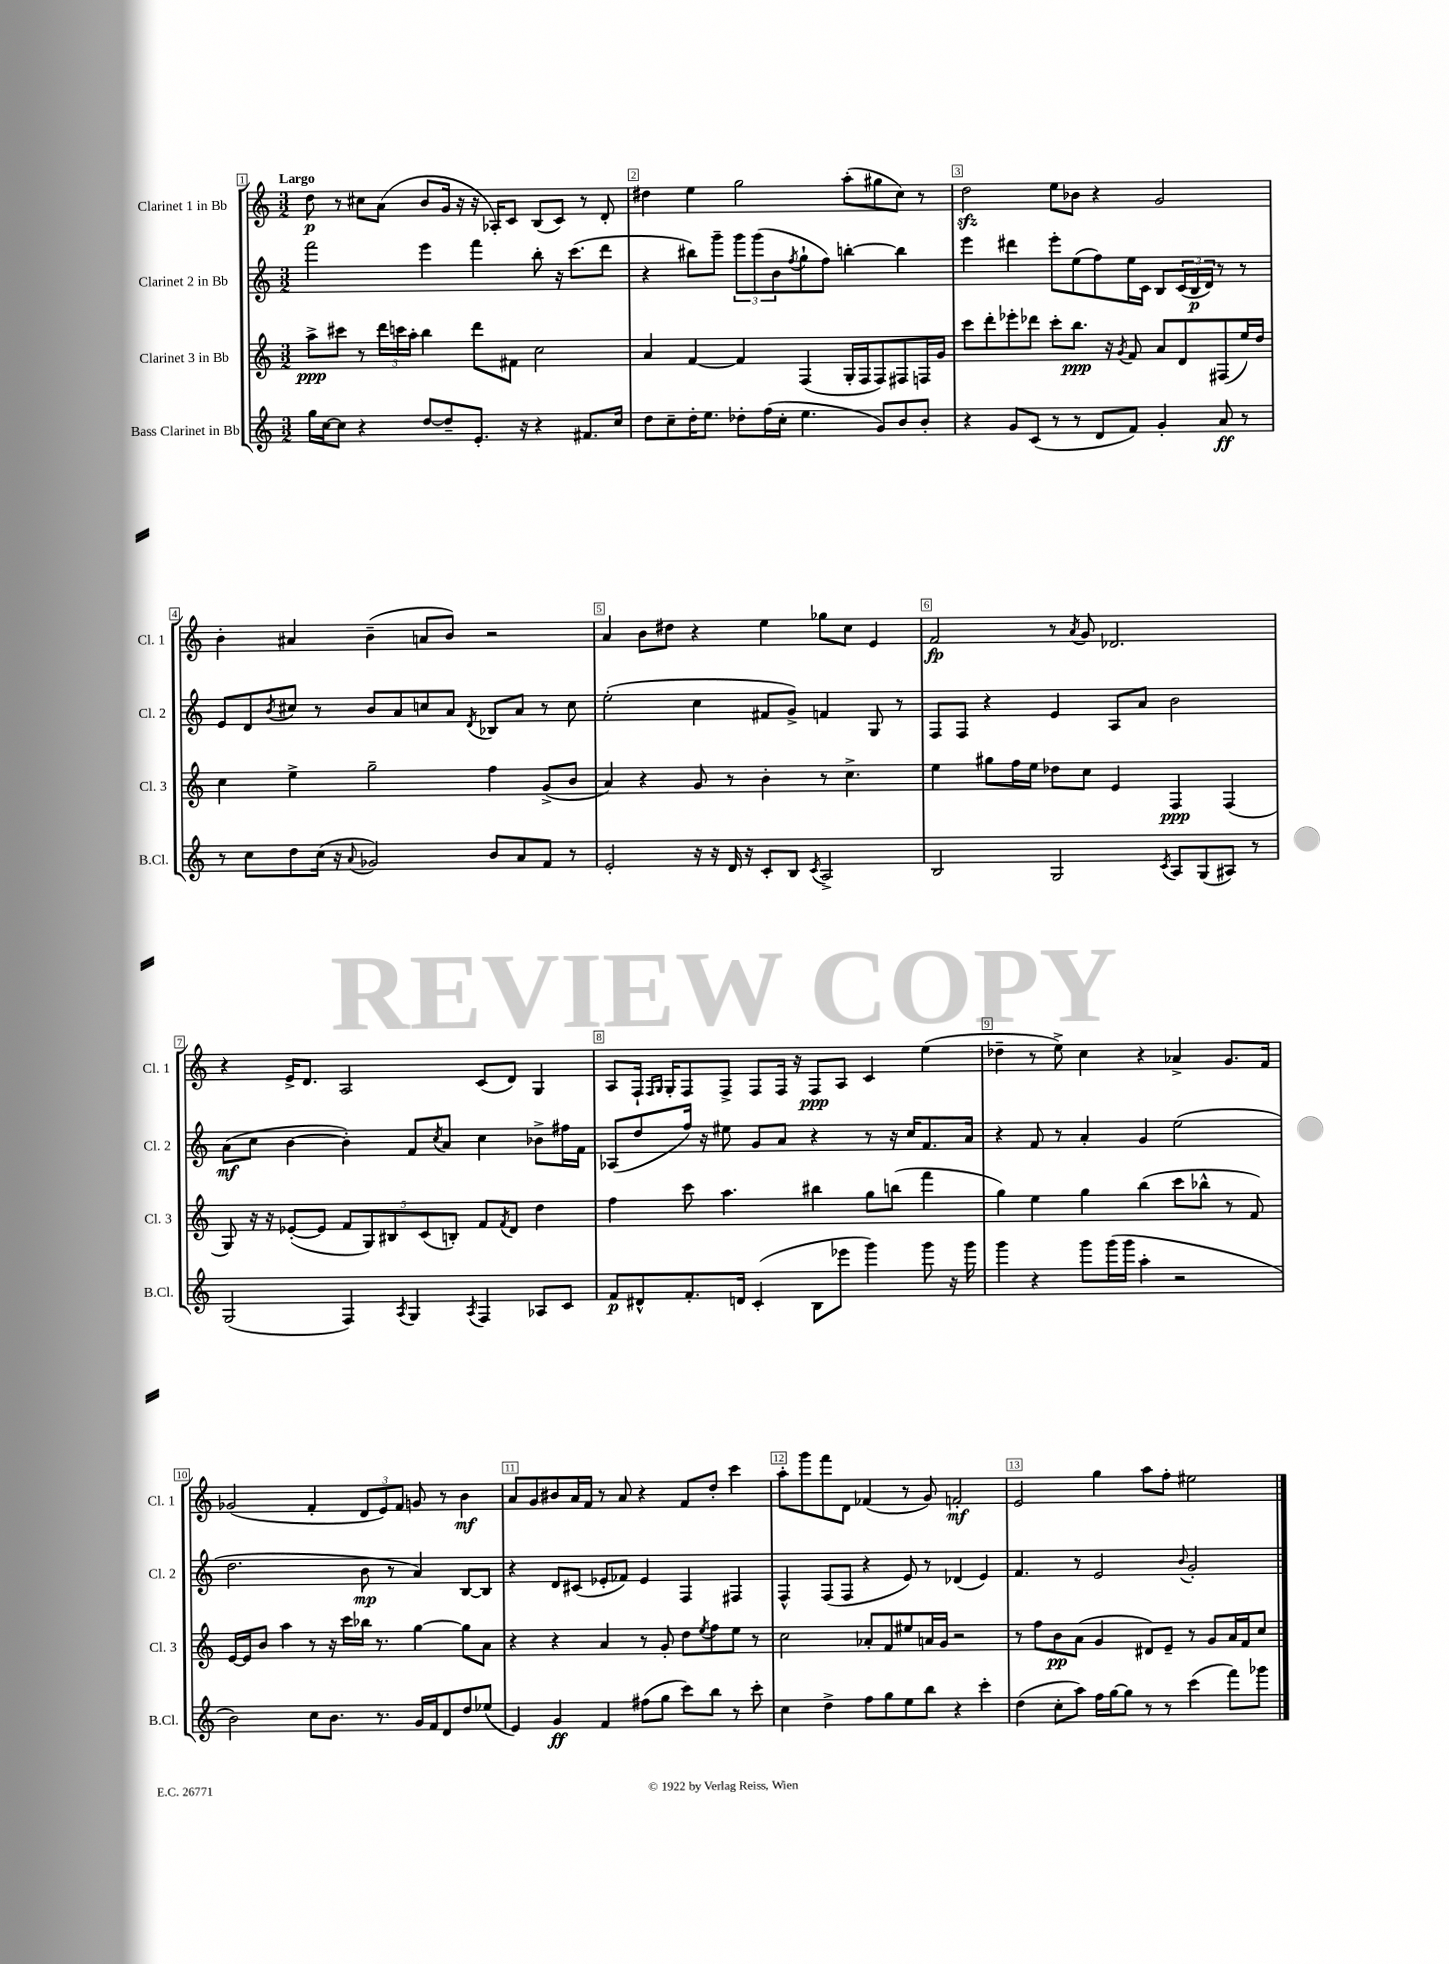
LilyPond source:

<<
\new StaffGroup <<
\new Staff = "s0" \with { instrumentName = "Clarinet 1 in Bb" shortInstrumentName = "Cl. 1" } {
    \clef treble \key c \major \numericTimeSignature \time 3/2 \tempo "Largo"
    d''8\p r8 cis''8 a'8( b'8 g'16 r16 r16 aes16-.) c'8 b8( c'8) r8 d'8-. |
    dis''4 e''4 g''2 a''8-.( gis''8 c''8) r8 |
    d''2\sfz e''8 bes'8 r4 g'2 |
    b'4-. ais'4 b'4--( a'8 b'8) r2 |
    a'4 b'8 dis''8 r4 e''4 ges''8 c''8 e'4 |
    f'2\fp r8 \acciaccatura { a'8 } g'8 des'2. |
    r4 e'16-> d'8. a2 c'8( d'8) g4 |
    a8 f16-! \grace { f16 g16 } g16-. f8 f8-> f8 f16 r16 f8\ppp a8 c'4 e''4( |
    des''4-- r8 e''8->) c''4 r4 aes'4-> g'8. f'16 |
    ges'2( f'4-. \tuplet 3/2 { d'8 e'8) f'8 } g'8 r8 b'4\mf |
    a'8 g'8 bis'8 a'16 f'16 r8 a'8 r4 f'8 d''8-. c'''4 |
    a''8-. g'''8 f'''8 d'8 fes'4( r8 g'8) f'2-.\mf |
    e'2 g''4 a''8 f''8-. eis''2 \bar "|." |
}
\new Staff = "s1" \with { instrumentName = "Clarinet 2 in Bb" shortInstrumentName = "Cl. 2" } {
    \clef treble \key c \major \numericTimeSignature \time 3/2
    f'''2 e'''4 f'''4 b''8-. r16 c'''8.( d'''8 |
    r4 bis''8) g'''8-- \tuplet 3/2 { g'''8 g'''8( b'8 } \acciaccatura { f''8 } g''8-! f''8) b''4~-. b''4 |
    e'''4 dis'''4 e'''8-. e''8( f''8) e''16 c'16 b8 \tuplet 3/2 { c'16( b16\p d'16) } r8 r8 |
    e'8 d'8 \acciaccatura { b'8 } cis''8 r8 b'8 a'8 c''8 a'8 \acciaccatura { d'8 } bes8 a'8 r8 c''8 |
    e''2-.( c''4 fis'8 g'8->) f'4 g8 r8 |
    f8 f8 r4 e'4 a8 a'8 b'2 |
    a'8\mf( c''8 b'4~ b'4-.) f'8 \acciaccatura { c''8 } a'8 c''4 bes'8-> fis''16 f'16 |
    aes8( d''8 f''16) r16 eis''8 g'8 a'8 r4 r8 r16 c''16 f'8. a'16 |
    r4 f'8 r8 a'4-. g'4 e''2( |
    d''2. b'8\mp r8 a'4) b8~ b8 |
    r4 d'8 cis'8( ees'8-. fes'8) ees'4 f4 fis4 |
    f4-^ f8( f8 r4 e'8) r8 des'4( e'4) |
    f'4. r8 e'2 \appoggiatura { b'8 } g'2-. \bar "|." |
}
\new Staff = "s2" \with { instrumentName = "Clarinet 3 in Bb" shortInstrumentName = "Cl. 3" } {
    \clef treble \key c \major \numericTimeSignature \time 3/2
    a''8->\ppp cis'''8 r8 \tuplet 3/2 { d'''16 c'''16 a''16-. } b''4 d'''8 fis'8 c''2 |
    a'4 f'4~ f'4 f4( g16-. f16 f8) fis8 f16 g'16 |
    c'''8 d'''8-. ees'''8-. des'''8 c'''8-. b''8.\ppp r16 \acciaccatura { g'8 } f'8 a'8 d'8 fis8( e''16) d''16 |
    c''4 e''4-> g''2-- f''4 g'8->( b'8 |
    a'4) r4 g'8 r8 b'4-. r8 c''4.-> |
    e''4 gis''8 f''16 e''16 des''8 c''8 e'4 f4\ppp f4( |
    g8) r16 r16 ees'8~-.( ees'8 \tuplet 5/4 { f'8 g8) bis8 c'8( b8-.) } f'8 \acciaccatura { f'8 } d'8 d''4 |
    f''4 c'''8 a''4. bis''4 g''8 b''8( f'''4 |
    g''4) e''4 g''4 b''4( c'''8 bes''8-^ r8 f'8) |
    e'16~ e'16 b'8 a''4 r8 r16 c'''16 bes''16 r8. g''4~ g''8 a'8 |
    r4 r4 a'4 r8 g'8-. d''8 \acciaccatura { e''8 } f''8 e''8 r8 |
    c''2 aes'8-. f'8 eis''8 a'16 g'16 r2 |
    r8 f''8 b'8\pp a'8( g'4 dis'8) e'8-- r8 g'8 a'16 f'16 c''8 \bar "|." |
}
\new Staff = "s3" \with { instrumentName = "Bass Clarinet in Bb" shortInstrumentName = "B.Cl." } {
    \clef treble \key c \major \numericTimeSignature \time 3/2
    g''16 c''16~ c''8 r4 d''8~ d''8-- e'8.-. r16 r4 fis'8. c''16 |
    d''8 c''8-- d''16-. e''8. des''8-. f''16( c''16-. e''4. g'8) b'8 b'8-. |
    r4 g'8 c'8( r8 r8 d'8 f'8) g'4-. a'8\ff r8 |
    r8 c''8 d''8 c''16( r16 \appoggiatura { a'8 } ges'2) b'8 a'8 f'8 r8 |
    e'2-. r16 r16 d'16 r16 c'8-. b8 \acciaccatura { c'8 } a2-> |
    b2 g2 \acciaccatura { c'8 } a8 g8( ais8) r8 |
    g2( f4) \acciaccatura { a8 } g4 \acciaccatura { a8 } f4 aes8 c'8 |
    f'8\p dis'8-^ f'8.-. d'16 c'4-.( b8 ees'''8 g'''4) g'''8 r16 g'''16 |
    g'''4 r4 g'''8 g'''16( g'''16 a''4-. r2 |
    b'2) c''8 b'8. r8. g'16 f'16 d'8 d''8 ees''8( |
    e'4) g'4\ff f'4 fis''8( g''8 c'''8) b''8 r8 c'''8-. |
    c''4 d''4-> f''8 g''8 e''8 b''8 r4 c'''4-. |
    d''4( c''8-. a''8) f''16 g''16~ g''8 r8 r8 c'''4( f'''8) ges'''8 \bar "|." |
}
>>
>>
\layout { \context { \Score \override BarNumber.break-visibility = ##(#f #t #t) barNumberVisibility = #all-bar-numbers-visible \override BarNumber.stencil = #(make-stencil-boxer 0.1 0.3 ly:text-interface::print) } }
